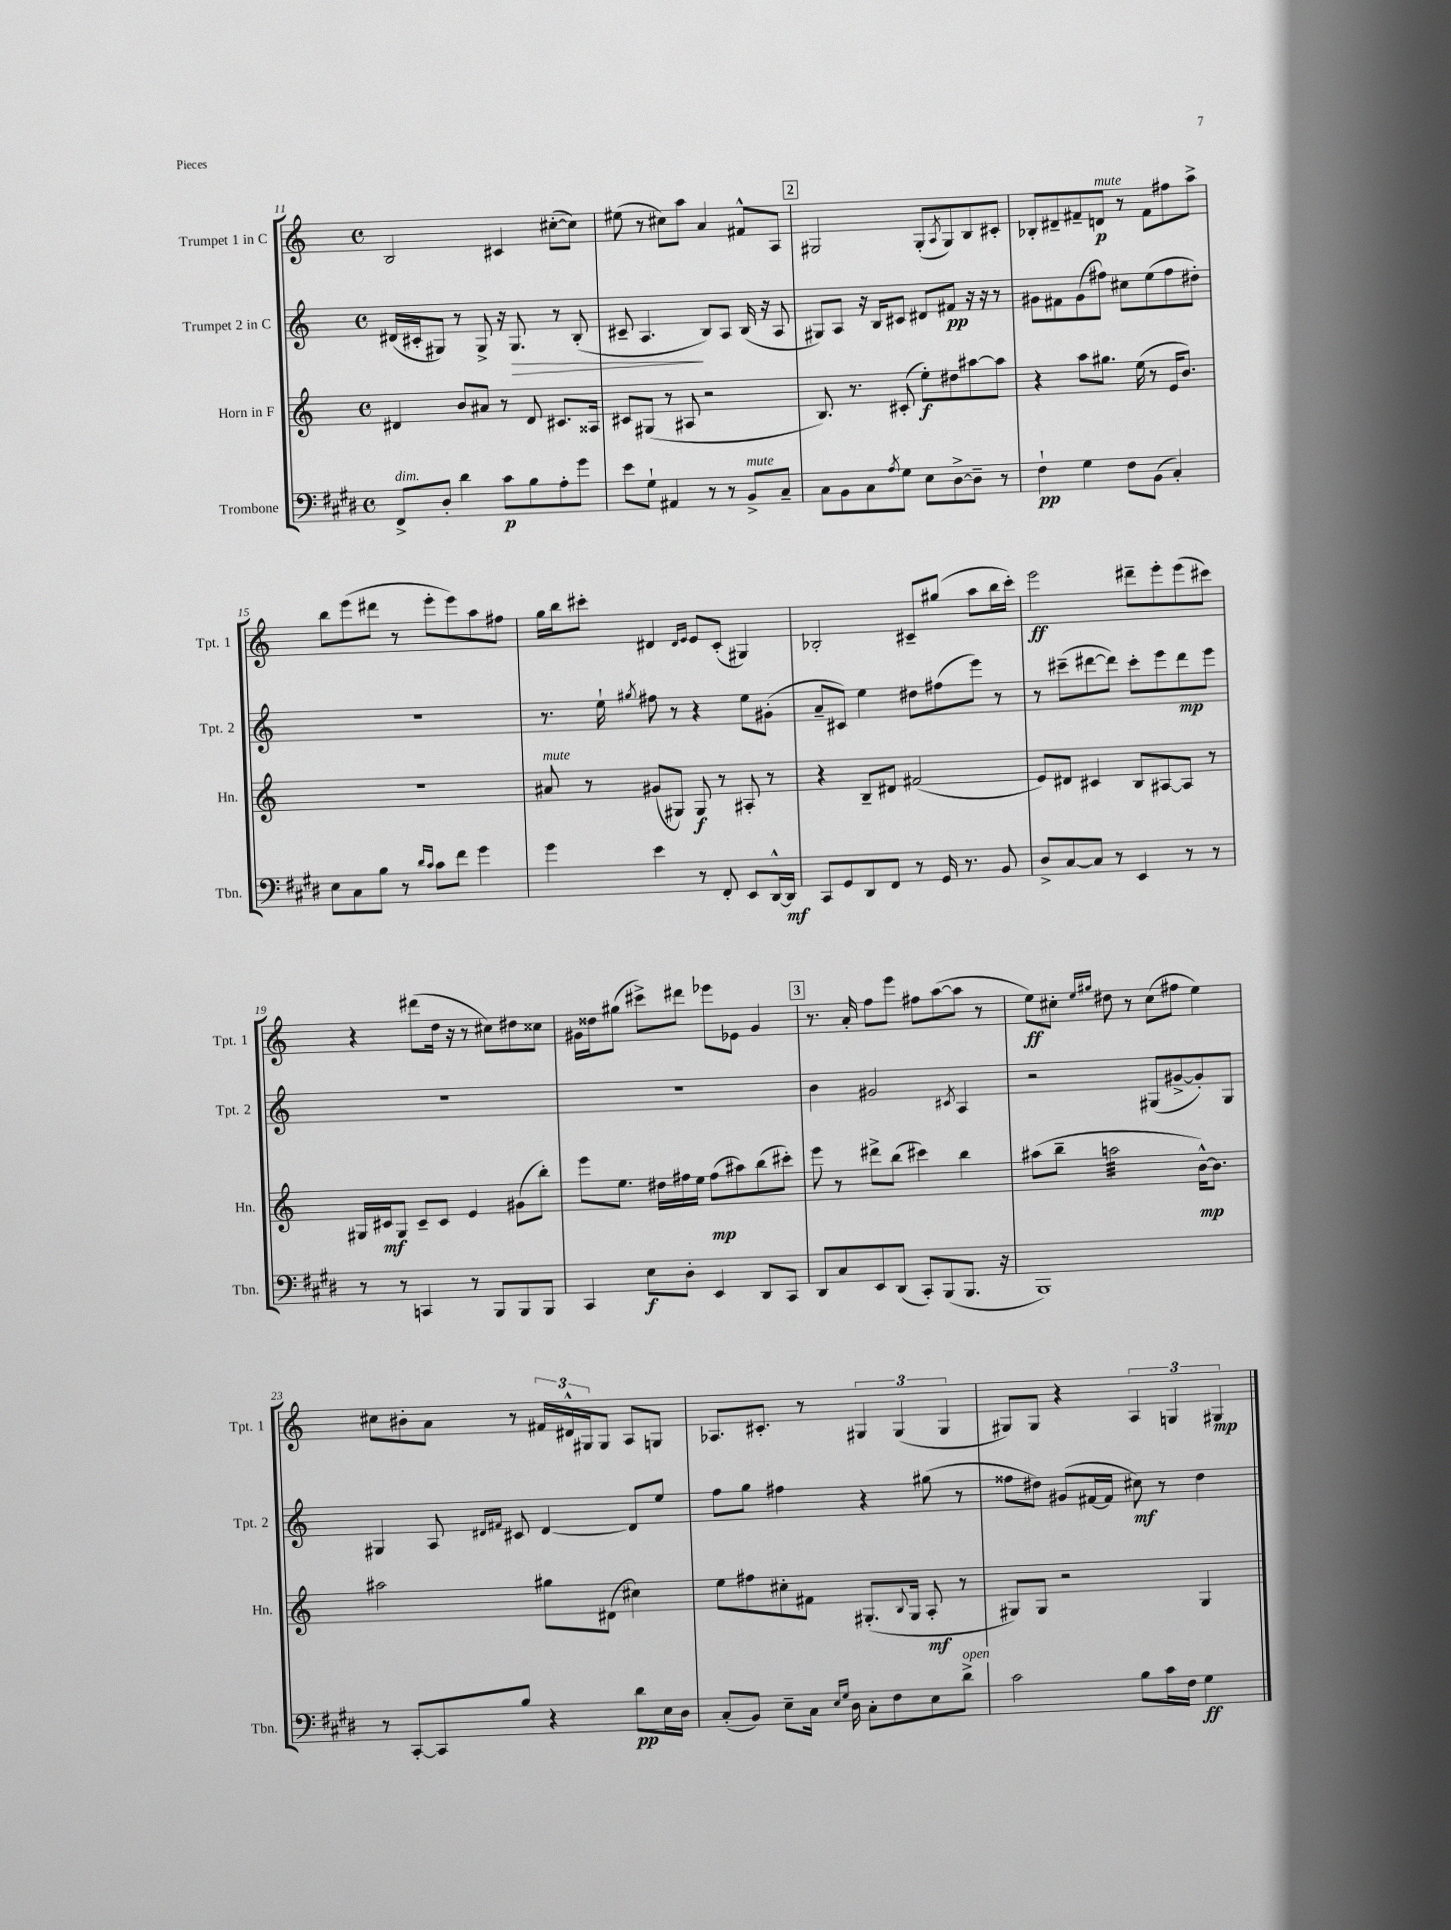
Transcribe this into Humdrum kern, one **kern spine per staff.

**kern	**dynam	**kern	**dynam	**kern	**dynam	**kern	**dynam
*part4	*part4	*part3	*part3	*part2	*part2	*part1	*part1
*staff4	*staff4	*staff3	*staff3	*staff2	*staff2	*staff1	*staff1
*I"Trombone	*	*I"Horn in F	*	*I"Trumpet 2 in C	*	*I"Trumpet 1 in C	*
*I'Tbn.	*	*I'Hn.	*	*I'Tpt. 2	*	*I'Tpt. 1	*
*clefF4	*	*clefG2	*	*clefG2	*	*clefG2	*
*k[f#c#g#d#]	*	*k[]	*	*k[]	*	*k[]	*
*M4/4	*	*M4/4	*	*M4/4	*	*M4/4	*
*met(c)	*	*met(c)	*	*met(c)	*	*met(c)	*
=11	=11	=11	=11	=11	=11	=11	=11
!LO:TX:a:i:t=dim.	!	!	!	!	!	!	!
8FF#^/L	.	4d#X/	.	(16d#X/LL	.	2B/	.
.	.	.	.	16c#X'/J	.	.	.
8D#'/J	.	.	.	8G#X/J)	.	.	.
4d#\	.	8b/L	.	8r	.	.	.
.	.	8a#X/J	.	8G#^/	.	.	.
8c#\L	p	8r	.	16r	.	4c#X/	.
!	!	!	!	!	!LO:HP:b	!	!
.	.	.	.	8.G#/	>	.	.
8B\	.	8d#/	.	.	.	.	.
8A'\	.	8.c#X/L	.	8r	.	([8cc#X'\L	.
8g#\J	.	.	.	(8B'/	.	8cc#\J])	.
.	.	16A##X/Jk	.	.	.	.	.
=12	=12	=12	=12	=12	=12	=12	=12
8e\L	.	8c#X/L	.	8c#X~/	.	(8ee#X\	.
8G#`\J	.	(8G#X/J	.	4.A/	.	8r	.
4AA#X/	.	8r	.	.	.	8cc#X\L)	.
.	.	8A#X/	.	.	.	8aa\J	.
8r	.	2r	.	8B/L)	]	4a/	.
8r	.	.	.	8A/J	.	.	.
!LO:TX:a:i:t=mute	!	!	!	!	!	!	!
8BB^/L	.	.	.	(16B/	.	8f#X^^/L	.
.	.	.	.	16r	.	.	.
8C#~/J	.	.	.	8A/	.	8A/J	.
!!LO:REH:place=s1:t=2
=13	=13	=13	=13	=13	=13	=13	=13
8C#\L	.	8.B/)	.	8G#X/L)	.	2G#X/	.
8BB\	.	.	.	8A/J	.	.	.
.	.	8.r	.	.	.	.	.
8C#\	.	.	.	16r	.	.	.
.	.	.	.	16B/KL	.	.	.
8qA/	.	.	.	.	.	.	.
8G#\J	.	(8c#X'/	.	8c#X/J	.	.	.
8E\L	.	8ee'\L)	f	8d#X/L	.	(8G#'/L	.
.	.	.	.	.	.	8qA/	.
[8D#^\	.	8dd#X\	.	8f#X/J	pp	8G#/)	.
8D#~\J]	.	[8aa#X\	.	16r	.	8B/	.
.	.	.	.	16r	.	.	.
8r	.	8aa#\J]	.	8r	.	8c#X'/J	.
=14	=14	=14	=14	=14	=14	=14	=14
4F#`\	pp	4r	.	8g#X\L	.	8B-X'/L	.
.	.	.	.	8f#X\	.	8d#X~/	.
4G#\	.	8aa\L	.	(8g#\	.	8f#X~/	.
!	!	!	!	!	!	!LO:TX:a:i:t=mute	!
.	.	8.gg#X\J	.	8ff#X\J)	.	8dn/J	p
8F#\L	.	.	.	8cc#X\L	.	8r	.
.	.	(16ee\	.	.	.	.	.
(8BB\J	.	8r	.	(8ee\	.	8f#\L	.
4C#'/)	.	16e/KL	.	8ff#\	.	8ff#X\	.
.	.	8.b/J)	.	.	.	.	.
.	.	.	.	8dd#X'\J)	.	8aa^\J	.
!!LO:LB:g=z
=15	=15	=15	=15	=15	=15	=15	=15
8E\L	.	1r	.	1r	.	8bb\L	.
8C#\	.	.	.	.	.	(8eee\	.
8B\J	.	.	.	.	.	8ddd#X\J	.
8r	.	.	.	.	.	8r	.
16qqd#/LL	.	.	.	.	.	.	.
16qqc#/JJ	.	.	.	.	.	.	.
8c#\L	.	.	.	.	.	8eee'\L	.
8f#\J	.	.	.	.	.	8eee\)	.
4g#\	.	.	.	.	.	8aa\	.
.	.	.	.	.	.	8ff#X\J	.
=16	=16	=16	=16	=16	=16	=16	=16
!	!	!LO:TX:a:i:t=mute	!	!	!	!	!
4g#\	.	8a#X/	.	8.r	.	16gg\LL	.
.	.	.	.	.	.	16bb\J	.
.	.	8r	.	.	.	8ccc#X'\J	.
.	.	.	.	16ee`\	.	.	.
.	.	.	.	8qgg#X/	.	.	.
4e\	.	(8g#X/L	.	8ff#X\	.	4d#X/	.
.	.	8G#X/J)	.	8r	.	.	.
.	.	.	.	.	.	16qqd#/LL	.
.	.	.	.	.	.	16qqe/JJ	.
8r	.	8G#/	f	4r	.	8e/L	.
8FF#'/	.	8r	.	.	.	(8c'/J	.
8EE/L	.	8A#X'/	.	8ee\L	.	4G#X/)	.
[16DD#^^/L	.	8r	.	(8g#X'\J	.	.	.
16DD#/JJ]	mf	.	.	.	.	.	.
=17	=17	=17	=17	=17	=17	=17	=17
8CC#/L	.	4r	.	8a~/L	.	2B-X'/	.
8GG#/	.	.	.	8c#X/J)	.	.	.
8DD#/	.	8B~/L	.	4ee\	.	.	.
8FF#/J	.	8d#X/J	.	.	.	.	.
8r	.	(2f#X/	.	8dd#X\L	.	8c#X~/L	.
16GG#/	.	.	.	(8ff#X\	.	(8gg#X/J	.
8.r	.	.	.	.	.	.	.
.	.	.	.	8eee\J)	.	8aa\L	.
8BB/	.	.	.	8r	.	16bb\L	.
.	.	.	.	.	.	16ccc'\JJ)	.
=18	=18	=18	=18	=18	=18	=18	=18
8D#^/L	.	8e/L)	.	8r	.	2eee\	ff
[8C#/	.	8d#X/J	.	(8ccc#X~\L	.	.	.
8C#/J]	.	4c#X/	.	[8ddd#X\	.	.	.
8r	.	.	.	8ddd#\J])	.	.	.
4EE/	.	8B/L	.	8ccc#'\L	.	8ddd#X~\L	.
.	.	[8A#X/	.	8eee\	.	8eee'\	.
8r	.	8A#/J]	.	8ddd#\	mp	(8eee\	.
8r	.	8r	.	8eee\J	.	8ccc#X\J)	.
!!LO:LB:g=z
=19	=19	=19	=19	=19	=19	=19	=19
8r	.	16G#X/LL	.	1r	.	4r	.
.	.	16c#X/J	mf	.	.	.	.
8r	.	8G#/J	.	.	.	.	.
4CCn/	.	8c#~/L	.	.	.	(8ddd#X\L	.
.	.	8c#/J	.	.	.	16dd\Jk	.
.	.	.	.	.	.	16r	.
8r	.	4e/	.	.	.	8r	.
8BBB/L	.	.	.	.	.	8cc#X\L)	.
8BBB/	.	(8g#X\L	.	.	.	8dd#X\	.
8BBB/J	.	8bb'\J)	.	.	.	8cc##X\J	.
=20	=20	=20	=20	=20	=20	=20	=20
4CC#/	.	8eee\L	.	1r	.	16g#X\LL	.
.	.	.	.	.	.	16dd##X\J	.
.	.	8.ee\J	.	.	.	(8gg#X\J	.
8E\L	f	.	.	.	.	8ccc#X^\L)	.
.	.	16dd#X\LL	.	.	.	.	.
8D#'\J	.	16ff#X\	.	.	.	8ddd#X\J	.
.	.	16ee\JJ	.	.	.	.	.
4EE/	.	(8ff#\L	mp	.	.	8eee-X\L	.
.	.	8aa#X\)	.	.	.	8e-X\J	.
8DD#/L	.	(8bb\	.	.	.	4g#/	.
8CC#/J	.	8ccc#X'\J)	.	.	.	.	.
!!LO:REH:place=s1:t=3
=21	=21	=21	=21	=21	=21	=21	=21
8DD#/L	.	8eee\	.	4b\	.	8.r	.
8C#/	.	8r	.	.	.	.	.
.	.	.	.	.	.	16a'/	.
8EE/	.	8ddd#X^\L	.	2g#X/	.	8ff\L	.
(8DD#/J	.	(8bb\J	.	.	.	8eee\J	.
8CC#'/L)	.	4ccc#X\)	.	.	.	8ff#X\L	.
(8BBB/	.	.	.	.	.	([8aa\	.
.	.	.	.	8qc#X/	.	.	.
8.BBB/J	.	4bb\	.	4A/	.	8aa\J]	.
.	.	.	.	.	.	8r	.
16r	.	.	.	.	.	.	.
=22	=22	=22	=22	=22	=22	=22	=22
1BBB)	.	(8aa#X\L	.	2r	.	8ee\L)	ff
.	.	8bb~\J	.	.	.	8cc#X'\J	.
.	.	.	.	.	.	16qqee/LL	.
.	.	.	.	.	.	16qqgg#X/JJ	.
*	*	*tremolo	*	*	*	*	*
.	.	32aan\LLL	.	.	.	8dd#X\	.
.	.	32aan\	.	.	.	.	.
.	.	32aan\	.	.	.	.	.
.	.	32aan\	.	.	.	.	.
.	.	32aan\	.	.	.	8r	.
.	.	32aan\	.	.	.	.	.
.	.	32aan\	.	.	.	.	.
.	.	32aan\	.	.	.	.	.
.	.	32aan\	.	(8G#X/L	.	(8cc#\L	.
.	.	32aan\	.	.	.	.	.
.	.	32aan\	.	.	.	.	.
.	.	32aan\	.	.	.	.	.
.	.	32aan\	.	[8g#X^/	.	8ff#X\J	.
.	.	32aan\	.	.	.	.	.
.	.	32aan\	.	.	.	.	.
.	.	32aan\JJJ	.	.	.	.	.
*	*	*Xtremolo	*	*	*	*	*
.	.	[16b^^\KL)	mp	8g#'/])	.	4ee\)	.
.	.	8.b\J]	.	.	.	.	.
.	.	.	.	8G#/J	.	.	.
!!LO:LB:g=z
=23	=23	=23	=23	=23	=23	=23	=23
8r	.	2aa#X\	.	4G#X/	.	8cc#X\L	.
[8CC#'/L	.	.	.	.	.	8b#X'\	.
8CC#/]	.	.	.	8A/	.	8a\J	.
.	.	.	.	16qqd#X/LL	.	.	.
.	.	.	.	16qqf#X/JJ	.	.	.
8B/J	.	.	.	8c#X/	.	8r	.
4r	.	8gg#X\L	.	[4d#/	.	24f#X/LL	.
.	.	.	.	.	.	24d#X^^/	.
.	.	.	.	.	.	24G#X/J	.
.	.	(8d#X\J	.	.	.	8G#/J	.
8d#\L	pp	4cc#X\)	.	8d#/L]	.	8A/L	.
16E\L	.	.	.	8ee/J	.	8Gn/J	.
16D#\JJ	.	.	.	.	.	.	.
=24	=24	=24	=24	=24	=24	=24	=24
(8C#'/L	.	8ee\L	.	8ff\L	.	8.A-X/L	.
8BB/J)	.	8ff#X\	.	8gg\J	.	.	.
.	.	.	.	.	.	8.c#X'/J	.
8E~\L	.	8cc#X'\	.	4ff#X\	.	.	.
16C#\Jk	.	8f#X\J	.	.	.	8r	.
16qqE/LL	.	.	.	.	.	.	.
16qqG#/JJ	.	.	.	.	.	.	.
16D#\	.	.	.	.	.	.	.
8C#'\L	.	(8.G#X'/L	.	4r	.	6G#X/	.
8F#\	.	.	.	.	.	.	.
.	.	.	.	.	.	(6G#/	.
.	.	8qqB/	.	.	.	.	.
.	.	16G#/Jk	.	.	.	.	.
8E\	.	8A'/	mf	(8gg#X\	.	.	.
.	.	.	.	.	.	6G#/	.
!LO:TX:a:i:t=open	!	!	!	!	!	!	!
8d#^\J	.	8r	.	8r	.	.	.
=25	=25	=25	=25	=25	=25	=25	=25
2c#\	.	8G#X/L)	.	8ff##X\L	.	8G#X/L)	.
.	.	8G#/J	.	8dd#X\J)	.	8G#/J	.
.	.	2r	.	(8g#X/L	.	4r	.
.	.	.	.	[16f#X/L	.	.	.
.	.	.	.	16f#/JJ]	.	.	.
8B\L	.	.	.	8cc#X\)	mf	6A/	.
16c#\L	.	.	.	8r	.	.	.
.	.	.	.	.	.	6Gn/	.
16F#\JJ	.	.	.	.	.	.	.
4G#\	ff	4G#/	.	4dd#\	.	.	.
.	.	.	.	.	.	6G#X/	mp
==	==	==	==	==	==	==	==
*-	*-	*-	*-	*-	*-	*-	*-
